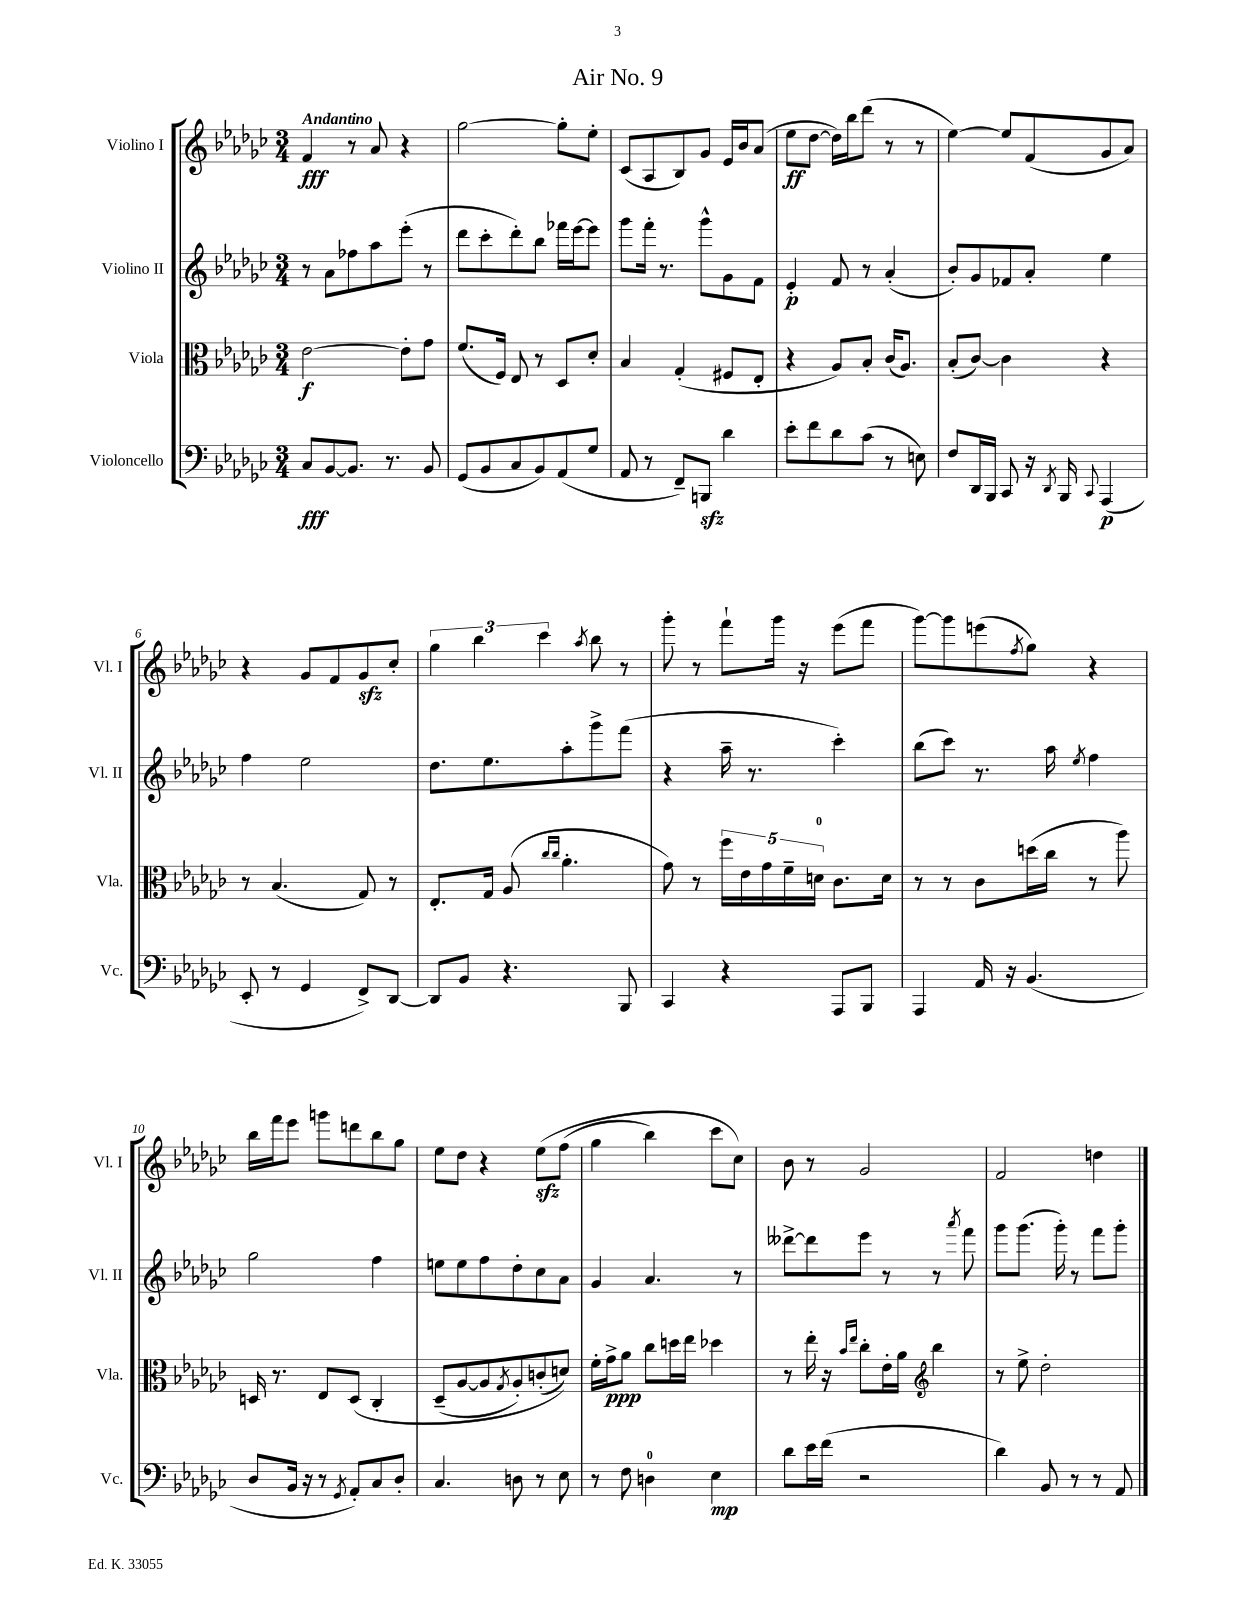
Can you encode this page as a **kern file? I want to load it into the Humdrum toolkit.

**kern	**kern	**kern	**kern
*staff4	*staff3	*staff2	*staff1
*clefF4	*clefC3	*clefG2	*clefG2
*k[b-e-a-d-g-c-]	*k[b-e-a-d-g-c-]	*k[b-e-a-d-g-c-]	*k[b-e-a-d-g-c-]
*M3/4	*M3/4	*M3/4	*M3/4
8C-/L	[2e-\	8r	4f/
[8BB-/	.	8a-\L	.
8.BB-/]J	.	8ff-\	8r
.	.	8aa-\	8a-/
8.r	.	.	.
.	8e-'\]L	(8eee-'\J	4r
8BB-/	8g-\J	8r	.
=	=	=	=
(8GG-/L	(8.f/L	8ddd-\L	[2gg-\
8BB-/	.	8ccc-'\	.
.	16F/Jk)	.	.
8C-/	8E-/	8ddd-'\)	.
8BB-/)	8r	8bb-\J	.
(8AA-/	8D-/L	16fff-\LL	8gg-'\]L
.	.	[16eee-\J	.
8G-/J	8d-'/J	8eee-\]J	8ee-'\J
=	=	=	=
8AA-/	4B-/	8ggg-\L	(8c-/L
8r	.	16fff'\Jk	8A-/
.	.	8.r	.
8FF~/L)	(4G-'/	.	8B-/)
8BBB/J	.	8ggg-^^\L	8g-/J
4d-\	8F#/L	8g-\	16e-/LL
.	.	.	16b-/J
.	8E-'/J	8f\J	(8a-/J
=	=	=	=
8e-'\L	4r	4e-'/	8ee-\L
8f\	.	.	[8dd-\J
8d-\	8A-/L)	8f/	16dd-\]LL)
.	.	.	16bb-\J
(8c-\J	8B-'/J	8r	(8ddd-\J
8r	(16c-/LK	(4a-'/	8r
.	8.A-/J)	.	.
8E\)	.	.	8r
=	=	=	=
8F/L	(8B-'/L	8b-'/L)	[4ee-\)
16DD-/L	[8c-/J)	8g-/	.
16BBB-/JJ	.	.	.
8CC-/	4c-\]	8f-/	8ee-/]L
16r	.	8a-'/J	(8f/
8qDD-/	.	.	.
16BBB-/	.	.	.
8qqCC-/	.	.	.
(4AAA-/	4r	4ee-\	8g-/
.	.	.	8a-/J)
=	=	=	=
8EE-'/	8r	4ff\	4r
8r	(4.B-/	.	.
4GG-/	.	2ee-\	8g-/L
.	.	.	8f/
8FF^/L)	8G-/)	.	8g-/
[8DD-/J	8r	.	8cc-'/J
=	=	=	=
8DD-/]L	8.E-'/L	8.dd-\L	6gg-\
8BB-/J	.	.	.
.	.	.	6bb-\
.	16G-/Jk	8.ee-\	.
4.r	(8A-/	.	.
.	.	.	6ccc-\
.	16qqcc-/LL	.	.
.	16qqcc-/JJ	.	.
.	4.a-'\	8aa-'\	.
.	.	.	8qaa-/
.	.	8ggg-^\	8bb-\
8BBB-/	.	(8fff\J	8r
=	=	=	=
4CC-/	8g-\)	4r	8ggg-'\
.	8r	.	8r
4r	20ff\LL	16aa-~\	8fff`\L
.	20e-\	.	.
.	.	8.r	.
.	20g-\	.	.
.	.	.	16ggg-\Jk
.	20f~\	.	.
.	.	.	16r
.	20d\JJ	.	.
8AAA-/L	8.c-\L	4ccc-'\)	(8eee-\L
8BBB-/J	.	.	8fff\J
.	16d\Jk	.	.
=	=	=	=
4AAA-/	8r	(8bb-\L	[8ggg-\L)
.	8r	8ccc-\J)	8ggg-\]
16AA-/	8c-\L	8.r	(8eee\
16r	.	.	.
.	.	.	8qff/
(4.BB-/	(16dd\L	.	8gg-\J)
.	16cc-\JJ	16aa-\	.
.	.	8qee-/	.
.	8r	4ff\	4r
.	8aa-\)	.	.
=	=	=	=
8D-/L	16D/	2gg-\	16bb-\LL
.	8.r	.	16fff\J
16BB-/Jk	.	.	8eee-\J
16r	.	.	.
8r	8E-/L	.	8ggg\L
8qGG-/	.	.	.
8AA-'/L)	&(8D/J	.	8ddd\
8C-/	4C-'/	4ff\	8bb-\
8D-'/J	.	.	8gg-\J
=	=	=	=
4.C-/	(8D-~/L	8ee\L	8ee-\L
.	[8A-/	8ee\	8dd-\J
.	8A-/]	8ff\	4r
.	8qG-/	.	.
8D\	8A-'/)	8dd-'\	.
8r	(8c'/	8cc-\	&(8ee-\L
8E-\	8d/J)&)	8a-\J	(8ff\J
=	=	=	=
8r	16f'\LL	4g-/	4gg-\
.	16g-^\J	.	.
8F\	8a-\J	.	.
4D\	8cc-\L	4.a-/	4bb-\)
.	16dd\L	.	.
.	16ee-\JJ	.	.
4E-\	4dd-\	.	8ccc-\L
.	.	8r	8cc-\J&)
=	=	=	=
8d-\L	8r	[8ddd--^\L	8b-\
16e-\L	16ee-'\	8ddd--\]	8r
(16f\JJ	16r	.	.
.	16qqb-/LL	.	.
.	16qqee-/JJ	.	.
2r	8cc-'\L	8eee-\J	2g-/
.	16e-'\L	8r	.
.	16a-\JJ	.	.
*	*clefG2	*	*
.	4bb-\	8r	.
.	.	8qaaa-/	.
.	.	8fff\	.
=	=	=	=
4d-\)	8r	8ggg-\L	2f/
.	8ee-^\	(8.ggg-\J	.
8BB-/	2dd-'\	.	.
.	.	16ggg-'\)	.
8r	.	8r	.
8r	.	8fff\L	4dd\
8AA-/	.	8ggg-'\J	.
==	==	==	==
*-	*-	*-	*-
